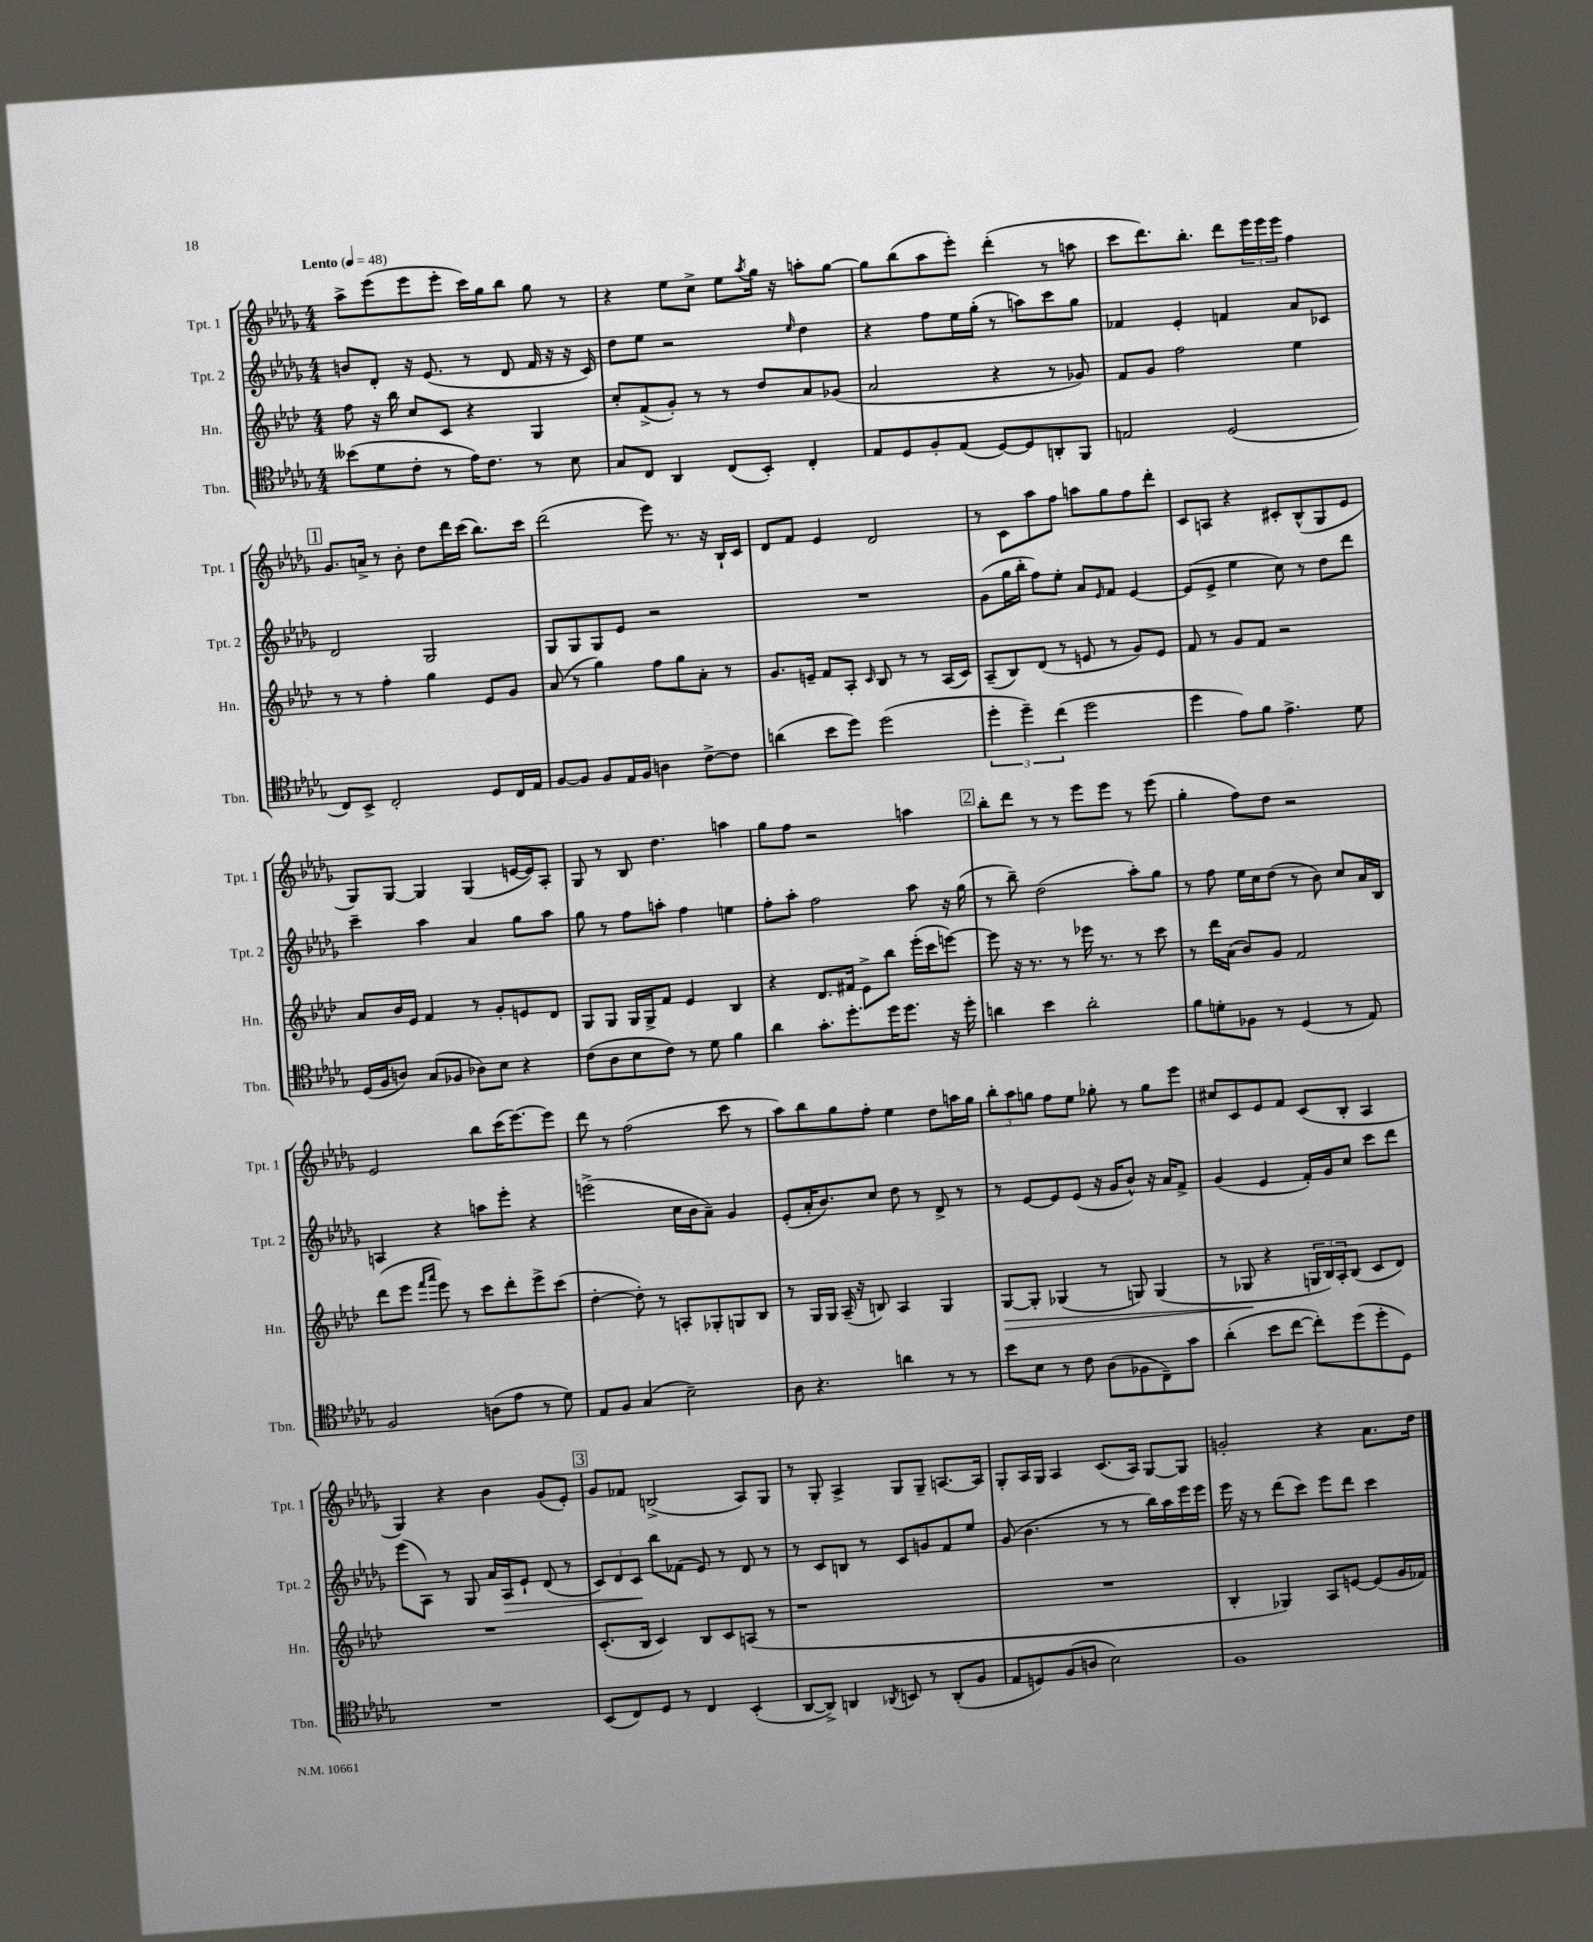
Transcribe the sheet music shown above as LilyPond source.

<<
\new StaffGroup <<
\new Staff = "s0" \with { instrumentName = "Tpt. 1" shortInstrumentName = "Tpt. 1" } {
    \clef treble \key des \major \numericTimeSignature \time 4/4 \tempo "Lento" 4 = 48
    aes''8-> ees'''8( ees'''8 ees'''8-. c'''16) ges''16 bes''8 ges''8 r8 |
    r4 ees''8 c''8-> ees''8 \acciaccatura { aes''8 } ges''16 r16 a''8-. ges''8~ |
    ges''8 bes''8( aes''8 ees'''8-.) des'''4-.( r8 a''8 |
    c'''8 des'''8.) bes''8.-. des'''8 \tuplet 3/2 { ees'''16 ees'''16 ees'''16 } f''4 |
    \mark \markup { \box "1" } ges'8. a'16-> r8 bes'8-. des''8 des'''16 c'''16( bes''8.) c'''16 |
    des'''2( ees'''8) r8. r16 bes16-! c'16 |
    des'8 f'8 ees'4 des'2 |
    r8 c'8 aes''8 f''8 a''8 ges''8 f''8 des'''8-. |
    c'8 a8 r4 cis'8-. bes8-^( ges8 ees'8 |
    ges8) ges8~ ges4 ges4( e'16~ e'16) aes8-. |
    ges8 r8 bes8 des''4. a''4 |
    ges''8 f''8 r2 a''4 |
    \mark \markup { \box "2" } bes''8-. des'''8 r8 r8 ees'''8 ees'''8 r8 ees'''8( |
    ges''4-. f''8) des''8 r2 |
    ees'2 bes''8 c'''16( ees'''8.~) ees'''8 |
    des'''8 r8 f''2( c'''8 r8 |
    aes''8) bes''8 ges''8 f''8-. ees''4 des''8 a''16 ges''16 |
    \tuplet 3/2 { bes''8-. aes''8 g''8 } f''8 ees''8 ges''8-. r8 ges''8 ees'''8 |
    cis''8 c'8 ees'8 f'8 c'8( bes8-. aes4 |
    ges4) r4 bes'4 ges'8( ees'8-.) |
    \mark \markup { \box "3" } ges'8 fes'8 b2->( aes8) ges8 |
    r8 ges8-. aes4-> ges8 ges8-- a8.~ a16 |
    ges8-. aes16 ges16 aes4 c'8.( aes16) ges8~ ges8 |
    g'2-. r4 aes'8. des''16 \bar "|." |
}
\new Staff = "s1" \with { instrumentName = "Tpt. 2" shortInstrumentName = "Tpt. 2" } {
    \clef treble \key des \major \numericTimeSignature \time 4/4
    b'8 des'8-. r16 ees'8.( r8 des'8 f'16 r16 r16 c'16) |
    des''8 ees''8 r2 \grace { ees''16 } des''4 |
    r4 f''8 ees''16 ges''16-.( r8 a''8) c'''8 ges''8 |
    fes'4 ees'4-. f'4 aes'8 ces'8 |
    \mark \markup { \box "1" } des'2 ges2 |
    ges8 ges8 ges8 ees'8 r2 |
    R1 |
    ges'8( ges''16 bes''16-. f''8) ees''8-. aes'8 \grace { ees'16 } f'8 ees'4~ |
    ees'8( ees'8-> ees''4 c''8) r8 des''8 des'''8 |
    c'''4-- aes''4 aes'4 ges''8 aes''8 |
    ges''8 r8 f''8 a''8-. f''4 e''4 |
    f''8-. aes''8-. f''2 aes''8 r16 ges''16( |
    \mark \markup { \box "2" } r8 bes''8--) des''2( aes''8-.) ges''8 |
    r8 f''8 ees''16 c''16 des''8( r8 bes'8) c''8 aes'16 bes16 |
    a4 r4 a''8 ees'''8-. r4 |
    e'''2->( c''16 bes'16 aes'8--) ges'4 |
    ees'8-.( aes'16-. bes'8.) c''8 des''8 r8 des'8-> r8 |
    r8 ees'8~ ees'8 ees'8( r16 ges'16 bes'8-^) r16 aes'16 f'8-> |
    ges'4( ees'4 f'16-.) ges'16 c''8 c'''8 des'''8 |
    ees'''8( aes8) r8 ges8 aes'16 aes16\> ees'8-! des'8( r8 |
    \mark \markup { \box "3" } \tuplet 3/2 { c'8) des'8 c'8\! } bes''8 fes'8( ees'8) r8 des'8 r8 |
    r8 c'8 b8 r8 c'8 g'8 f'8 ees''8 |
    ges'8( bes'4. r8 r8 bes''16) aes''16 ees'''16 ees'''16 |
    ees'''16 r16 r8 des'''8( c'''8) ees'''8 des'''8 c'''4 \bar "|." |
}
\new Staff = "s2" \with { instrumentName = "Hn." shortInstrumentName = "Hn." } {
    \clef treble \key aes \major \numericTimeSignature \time 4/4
    f''8 r16 bes''16 c''8 c'8 r4 g4 |
    c''8-. f'8->( g'8-.) r8 r8 des''8 aes'8 ges'8( |
    aes'2 r4 r8 ges'8) |
    f'8 g'8 f''2 ees''4 |
    \mark \markup { \box "1" } r8 r8 f''4-. g''4 ees'8 g'8 |
    aes'8( r8 g''4) f''8 g''8 aes'8-. r8 |
    g'8. e'16-- f'8 aes8-. \grace { c'16 } bes8 r8 r8 aes16( c'16) |
    aes8--( bes8) des'8( r8 e'8 r8 g'8) e'8 |
    f'8 r8 g'8 f'8 r2 |
    aes'8 bes'16 ees'16 f'4 r8 g'8-. e'8 des'8 |
    g8 g8 g16 g16-> f'8 ees'4 bes4 |
    r4 des'8. fis'16 ees'8-> bes''8 ees'''16-.( c'''16 e'''8~) |
    \mark \markup { \box "2" } e'''8 r16 r8. r8 ees'''16 r8. r8 c'''8 |
    r8 des'''16 aes'16( bes'8) g'8 f'2 |
    des'''8( ees'''8 \grace { f'''16 aes'''16 } ees'''8) r8 c'''8 des'''8-. ees'''8-> c'''8( |
    des''4~-. des''8-.) r8 a8-. ges8-. g8 bes8 |
    r8 g16 g16 aes16--( r16 b8) aes4 g4 |
    g8~\> g8-. ges4( r8 g8) g4( |
    r8 ges8\! r4 \tuplet 3/2 { g16 bes16) aes16-. } bes8( c'8 des'8) |
    R1 |
    \mark \markup { \box "3" } c'8.-.( bes16 c'4) bes8 c'8 a8( r8 |
    r1 |
    R1 |
    bes4-. ges4) aes8 e'8~ e'8( g'16 fes'16) \bar "|." |
}
\new Staff = "s3" \with { instrumentName = "Tbn." shortInstrumentName = "Tbn." } {
    \clef tenor \key des \major \numericTimeSignature \time 4/4
    beses'8( des'8 c'8-. r8 ees'16) c'8. r8 bes8 |
    ges8 c8 aes,4 c8( bes,8-.) c4-. |
    ees8 des8 f8-. ees8( des8~) des8 a,8-. f,8 |
    e2 des2( |
    \mark \markup { \box "1" } c8) bes,8-> c2-. des8 c16 ees16 |
    f8~ f8 f8 ees16 f16 a4 c'8~-> c'8 |
    a'4( bes'8 des''8) des''2( |
    \tuplet 3/2 { des''4-. des''4--) c''4( } des''2 |
    des''4 ees'8) f'8 ees'4.-> des'8 |
    des16( f16 a8) ges8( fes8 aes8) bes8 r4 |
    c'8( aes8 bes8 c'8) r8 des'8 f'4 |
    aes'4 ges'8.-. des''8.-. des''16 des''8. r16 des''16-. |
    \mark \markup { \box "2" } a'4 bes'4 a'2-. |
    f'8 d'8-. fes8 r8 des4( r8 ees8) |
    f2 a8( ees'8 r8 des'8) |
    ees8 f8 ges4( bes2--) |
    aes8 r4. a'4 r8 r8 |
    bes'8 bes8 r8 c'8 aes8( fes8 c8--) ges'8 |
    aes'4-.( bes'8 c''8~ c''8-.) des''8( des''8-. des8) |
    R1 |
    \mark \markup { \box "3" } bes,8( c8) des8 r8 c4 bes,4-.( |
    aes,8~ aes,8->) a,4 \acciaccatura { aes,8 } b,8 r8 aes,8-.( f8 |
    ees8 d8) f8( a8 bes2) |
    f1 \bar "|." |
}
>>
>>
\layout { \context { \Score \remove "Bar_number_engraver" } }
